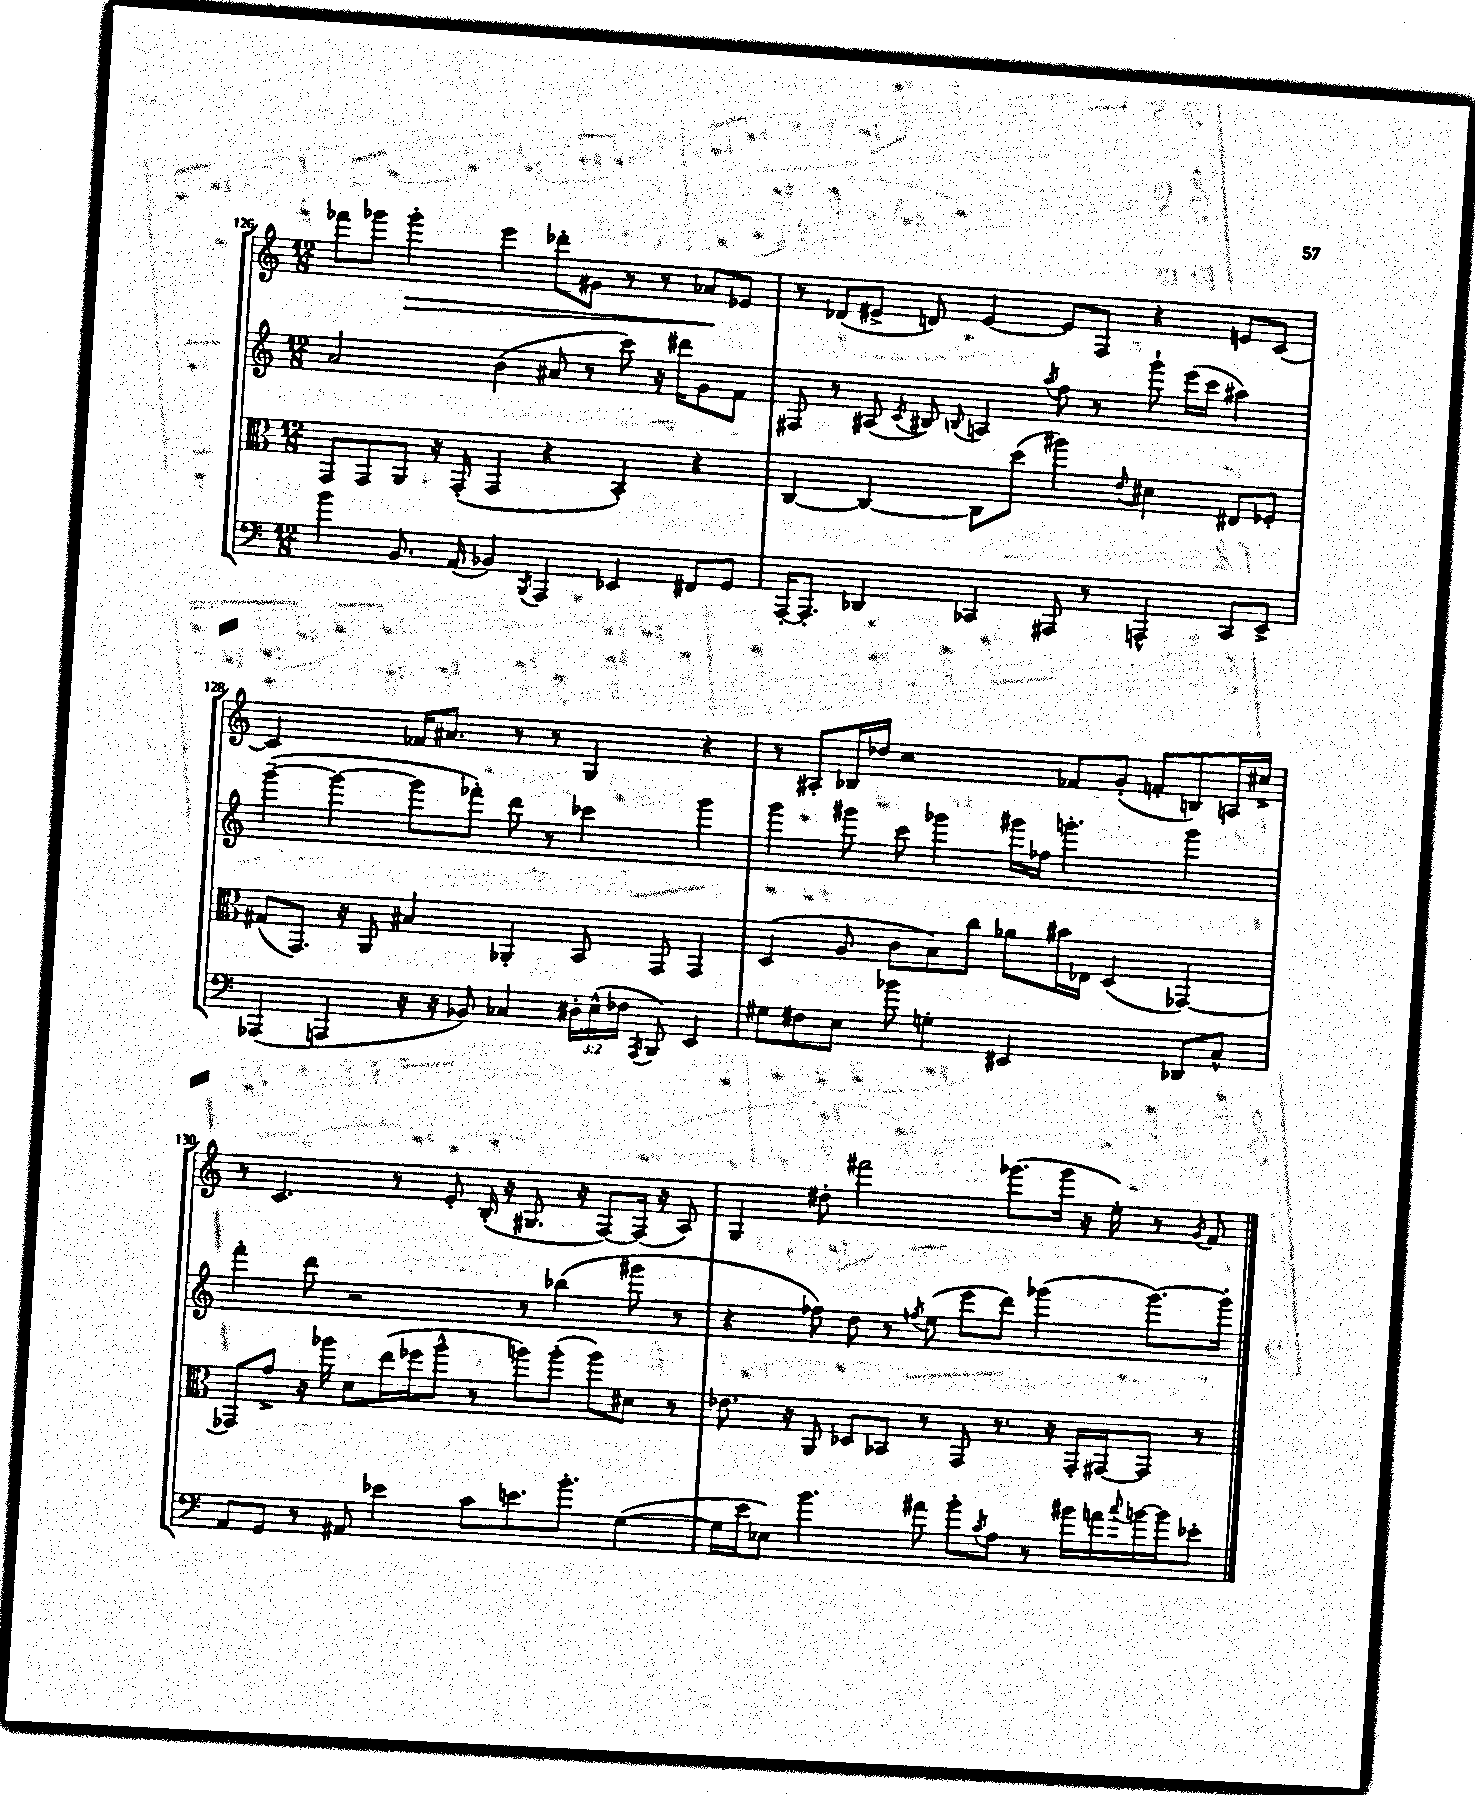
<<
\new StaffGroup <<
\new Staff = "s0" {
    \clef treble \key c \major \numericTimeSignature \time 12/8
    fes'''8 ges'''8 ges'''4-.\> e'''4 des'''8-. gis'8 r8 r8 aes'8\! ees'8 |
    r8 des'8( eis'8-> d'8) eis'4~ eis'8 f8 r4 e'8 c'8~ |
    c'2 fes'16 ais'8. r8 r8 g4 r4 |
    r8 ais8-. bes16 des''16 r2 fes'8 g'8-.( f'8-. b8) a16 cis''16-> |
    r8 c'4. r8 e'8-. b16-.( r16 gis8. r16 f8~) f16( r16 a8) |
    g4 dis''8-. fis'''2 ges'''8.( ges'''16 r16 e''16-.) r8 \acciaccatura { g'8 } f'8 \bar "|." |
}
\new Staff = "s1" {
    \clef treble \key c \major \numericTimeSignature \time 12/8
    a'2 b'4( ais'8 r8 c'''8) r16 dis'''16 g'8 f'8 |
    fis8 r8 ais8( \acciaccatura { c'8 } bis8) \appoggiatura { b8 } a4 \acciaccatura { a''8 } f''8 r8 g'''8-! e'''16( c'''16 ais''4) |
    g'''4~--( g'''4~ g'''8 fes'''8-.) d'''8 r8 ces'''4 g'''4 |
    g'''4 gis'''8 c'''8 ges'''4 gis'''16 fes''16 g'''4.-. g'''4 |
    f'''4-. d'''8 r2 r8 bes''4( gis'''8 r8 |
    r4 fes''8) d''8 r8 \acciaccatura { f''8 } e''8( e'''8 d'''8) ges'''4( ges'''8.~) ges'''16-. \bar "|." |
}
\new Staff = "s2" {
    \clef alto \key c \major \numericTimeSignature \time 12/8
    g,8 g,8 a,8 r16 g,16-.( g,4 r4 b,4-.) r4 |
    c4~ c4~ c8 d''8( ais''4) \appoggiatura { e'8 } dis'4 eis8 fes8-. |
    gis8( g,8.) r16 a,8 bis4 aes,4-. b,8 g,8 g,4 |
    d4( a8 c'8 b8) c''8 aes'8 bis'16 ees16 d4( ges,4~) |
    ges,8 g'8-> r16 aes''16 d'8 e''16( fes''16 aes''8-^ r8 a''8) a''8-.( a''8) dis'8 r8 |
    ees'8. r16 a,8 des8 bes,8 r8 g,8 r8. r16 g,16-. gis,16~ gis,8 r8 \bar "|." |
}
\new Staff = "s3" {
    \clef bass \key c \major \numericTimeSignature \time 12/8 \override Staff.TupletNumber.text = #tuplet-number::calc-fraction-text
    b'4 b,8. a,16( bes,4) \acciaccatura { b,,8 } a,,4 ees,4 fis,8 g,8 |
    a,,16~-. a,,8.-. des,4 ces,4 ais,,8 r8 a,,4-^ ces,8 e,8-> |
    aes,,4( a,,4 r16 r16 bes,8) ces4 \tuplet 3/2 { dis16-. e16-^( fes16 } \acciaccatura { a,,8 } b,,8) e,4 |
    gis8 fis8 e8 bes'8 g4-. eis,2 des,8 c8-^ |
    a,8 g,8 r8 ais,8 ees'4 c'8 e'8. b'8.-. g4~( |
    g16 e'16 ees8) b'4. ais'8 b'8-. \acciaccatura { c'8 } a8 r8 bis'16 a'16 \appoggiatura { c''8 } b'16~ b'16 ees'8-. \bar "|." |
}
>>
>>
\layout { \context { \Score currentBarNumber = #126 } }
